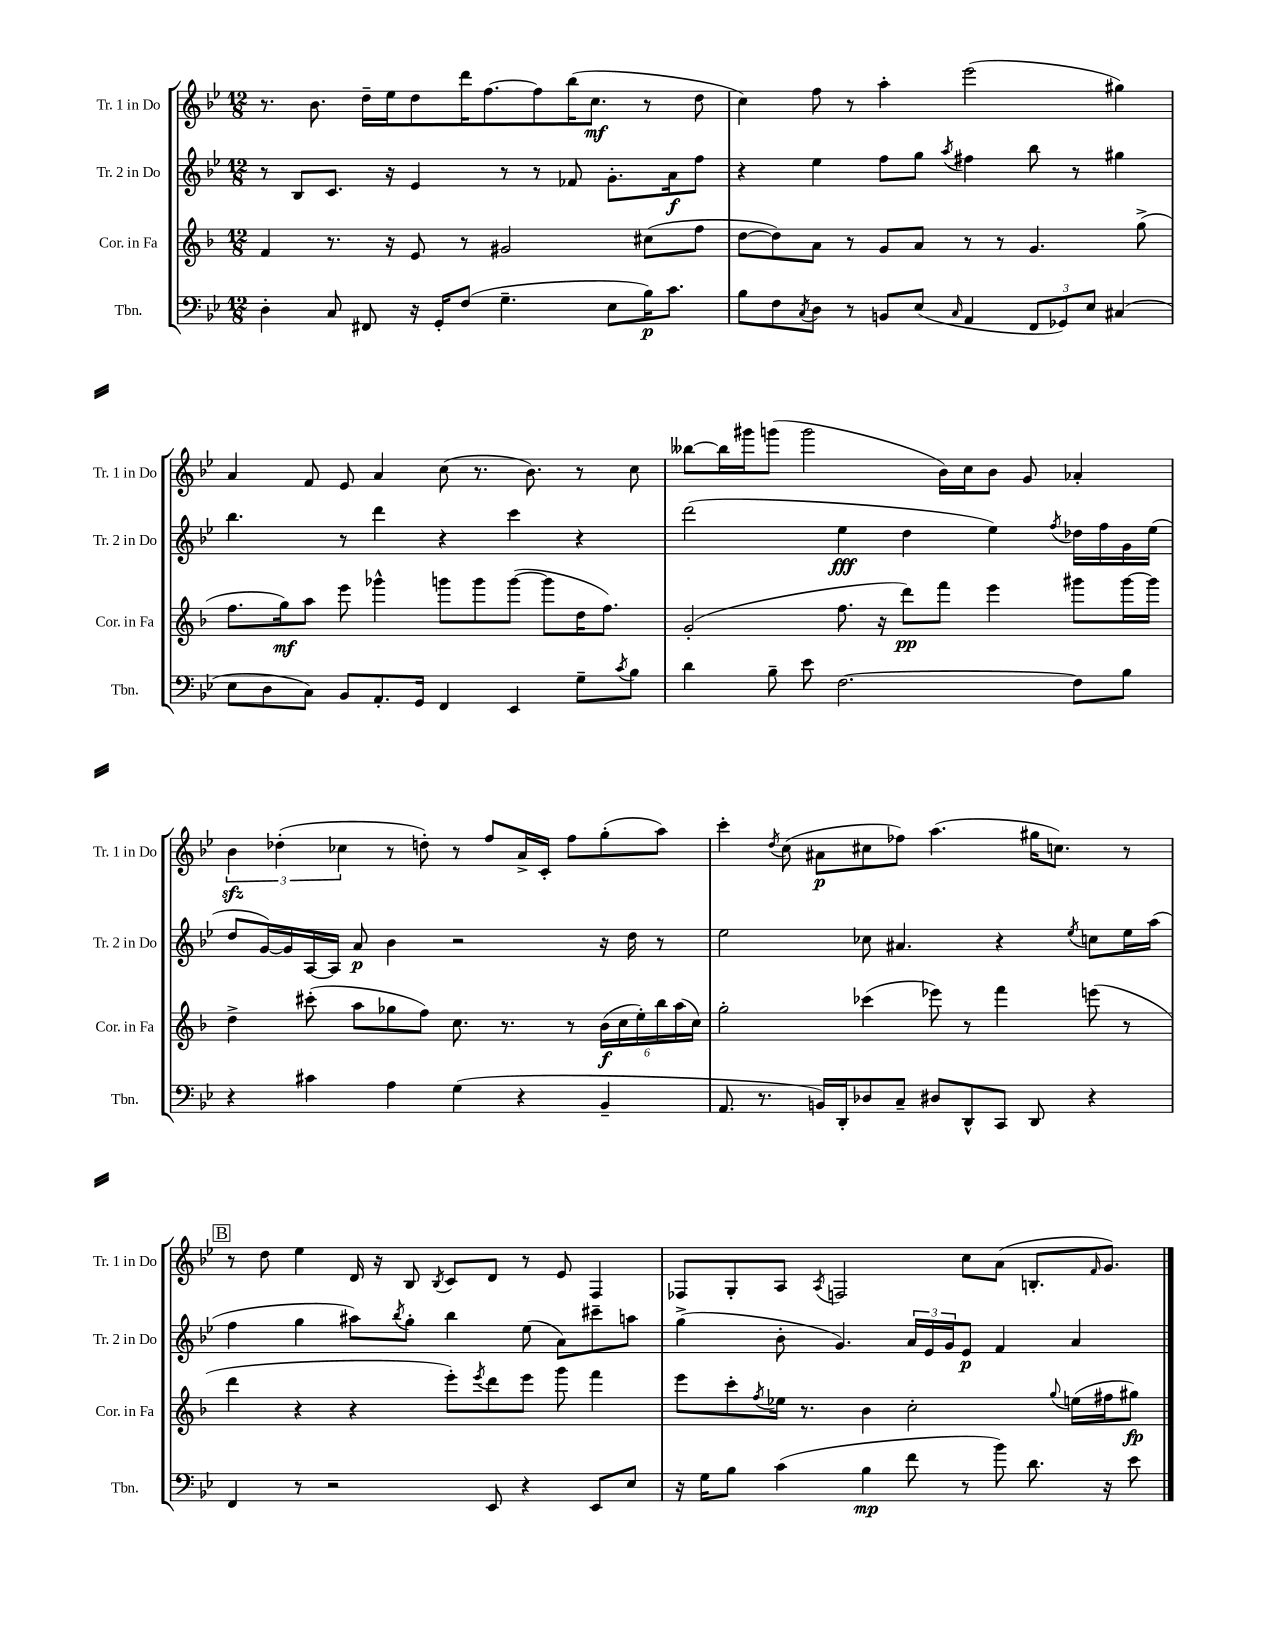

**kern	**dynam	**kern	**dynam	**kern	**dynam	**kern	**dynam
*part4	*part4	*part3	*part3	*part2	*part2	*part1	*part1
*staff4	*staff4	*staff3	*staff3	*staff2	*staff2	*staff1	*staff1
*I"Tbn.	*	*I"Cor. in Fa	*	*I"Tr. 2 in Do	*	*I"Tr. 1 in Do	*
*I'Tbn.	*	*I'Cor. in Fa	*	*I'Tr. 2 in Do	*	*I'Tr. 1 in Do	*
*clefF4	*	*clefG2	*	*clefG2	*	*clefG2	*
*k[b-e-]	*	*k[b-]	*	*k[b-e-]	*	*k[b-e-]	*
*M12/8	*	*M12/8	*	*M12/8	*	*M12/8	*
=7	=7	=7	=7	=7	=7	=7	=7
4D'\	.	4f/	.	8r	.	8.r	.
.	.	.	.	8B-/L	.	.	.
.	.	.	.	.	.	8.b-\	.
8C/	.	8.r	.	8.c/J	.	.	.
8FF#X/	.	.	.	.	.	16dd~\LL	.
.	.	16r	.	16r	.	16ee-\J	.
16r	.	8e/	.	4e-/	.	8dd\	.
16GG'/KL	.	.	.	.	.	.	.
(8F/J	.	8r	.	.	.	16ddd\K	.
.	.	.	.	.	.	[8.ff\	.
4.G~\	.	2g#X/	.	8r	.	.	.
.	.	.	.	8r	.	8ff\]	.
.	.	.	.	8f-X/	.	(16bb-\K	.
.	.	.	.	.	.	8.cc\J	mf
8E-\L	.	.	.	8.g'\L	.	.	.
16B-\K)	p	(8cc#X\L	.	.	.	8r	.
8.c\J	.	.	.	16a\k	f	.	.
.	.	8ff\J	.	8ff\J	.	8dd\	.
=8	=8	=8	=8	=8	=8	=8	=8
8B-\L	.	[8dd\L	.	4r	.	4cc\)	.
8F\	.	8dd\])	.	.	.	.	.
8qC/	.	.	.	.	.	.	.
8D\J	.	8a\J	.	4ee-\	.	8ff\	.
8r	.	8r	.	.	.	8r	.
8BBn/L	.	8g/L	.	8ff\L	.	4aa'\	.
(8E-/J	.	8a/J	.	8gg\J	.	.	.
16qqC/	.	.	.	8qaa/	.	.	.
4AA/	.	8r	.	4ff#X\	.	(2eee-\	.
.	.	8r	.	.	.	.	.
12FF/L	.	4.g/	.	8bb-\	.	.	.
12GG-X/)	.	.	.	.	.	.	.
.	.	.	.	8r	.	.	.
12E-/J	.	.	.	.	.	.	.
(4C#X/	.	.	.	4gg#X\	.	4gg#X\)	.
.	.	(8gg^\	.	.	.	.	.
!!LO:LB:g=z
=9	=9	=9	=9	=9	=9	=9	=9
8E-\L	.	8.ff\L	.	4.bb-\	.	4a/	.
8D\	.	.	.	.	.	.	.
.	.	16gg\k)	mf	.	.	.	.
8C\J)	.	8aa\J	.	.	.	8f/	.
8BB-/L	.	8eee\	.	8r	.	8e-/	.
8.AA'/	.	4ggg-X^^\	.	4ddd\	.	4a/	.
16GG/Jk	.	.	.	.	.	.	.
4FF/	.	8gggn\L	.	4r	.	(8cc\	.
.	.	8ggg\	.	.	.	8.r	.
4EE-/	.	([8ggg\J	.	4ccc\	.	.	.
.	.	.	.	.	.	8.b-\)	.
.	.	8ggg\L]	.	.	.	.	.
8G~\L	.	16dd\K	.	4r	.	8r	.
.	.	8.ff\J)	.	.	.	.	.
8qc/	.	.	.	.	.	.	.
8B-\J	.	.	.	.	.	8cc\	.
=10	=10	=10	=10	=10	=10	=10	=10
4d\	.	(2g'/	.	(2ddd\	.	[8bb--X\L	.
.	.	.	.	.	.	16bb--\L]	.
.	.	.	.	.	.	16ggg#X\J	.
8B-~\	.	.	.	.	.	(8gggn\J	.
8e-\	.	.	.	.	.	2ggg\	.
[2.F\	.	8.ff\	.	4ee-\	fff	.	.
.	.	16r	.	.	.	.	.
.	.	8ddd\L)	pp	4dd\	.	.	.
.	.	8fff\J	.	.	.	16b-\LL)	.
.	.	.	.	.	.	16cc\J	.
.	.	4eee\	.	4ee-\)	.	8b-\J	.
.	.	.	.	.	.	8g/	.
.	.	.	.	8qff/	.	.	.
8F\L]	.	8ggg#X\L	.	16dd-X\LL	.	4a-X'/	.
.	.	.	.	16ff\	.	.	.
8B-\J	.	[16ggg#\L	.	16g\	.	.	.
.	.	16ggg#\JJ]	.	(16ee-\JJ	.	.	.
!!LO:LB:g=z
=11	=11	=11	=11	=11	=11	=11	=11
4r	.	4dd^\	.	8dd/L	.	6b-zz\	.
.	.	.	.	[16g/L)	.	.	.
.	.	.	.	.	.	(6dd-X'\	.
.	.	.	.	16g/]	.	.	.
4c#X\	.	(8ccc#X'\	.	[16A/	.	.	.
.	.	.	.	16A/JJ]	.	.	.
.	.	.	.	.	.	6cc-X\	.
.	.	8aa\L	.	8a/	p	.	.
4A\	.	8gg-X\	.	4b-\	.	8r	.
.	.	8ff\J)	.	.	.	8ddn'\)	.
(4G\	.	8.cc\	.	2r	.	8r	.
.	.	.	.	.	.	8ff/L	.
.	.	8.r	.	.	.	.	.
4r	.	.	.	.	.	16a^/L	.
.	.	.	.	.	.	16c'/JJ	.
.	.	8r	.	.	.	8ff\L	.
4BB-~/	.	(24b-\LL	f	16r	.	(8gg'\	.
.	.	24cc\	.	.	.	.	.
.	.	.	.	16dd\	.	.	.
.	.	24ee'\)	.	.	.	.	.
.	.	24bb-\	.	8r	.	8aa\J)	.
.	.	(24aa\	.	.	.	.	.
.	.	24cc\JJ)	.	.	.	.	.
=12	=12	=12	=12	=12	=12	=12	=12
8.AA/	.	2gg'\	.	2ee-\	.	4ccc'\	.
8.r	.	.	.	.	.	.	.
.	.	.	.	.	.	8qdd/	.
.	.	.	.	.	.	(8cc\	.
16BBn/LL)	.	.	.	.	.	8a#X\L	p
16DD'/J	.	.	.	.	.	.	.
8D-X/	.	(4ccc-X\	.	8cc-X\	.	8cc#X\	.
8C~/J	.	.	.	4.a#X/	.	8ff-X\J)	.
8D#X/L	.	8eee-X\)	.	.	.	(4.aa\	.
8DD^^/	.	8r	.	.	.	.	.
8CC/J	.	4fff\	.	4r	.	.	.
8DD/	.	.	.	.	.	16gg#X\KL	.
.	.	.	.	.	.	8.ccn\J)	.
.	.	.	.	8qee-/	.	.	.
4r	.	(8eeen\	.	8ccn\L	.	.	.
.	.	8r	.	16ee-\L	.	8r	.
.	.	.	.	(16aa\JJ	.	.	.
!!LO:LB:g=z
!!LO:REH:place=s1:t=B
=13	=13	=13	=13	=13	=13	=13	=13
4FF/	.	4ddd\	.	4ff\	.	8r	.
.	.	.	.	.	.	8dd\	.
8r	.	4r	.	4gg\	.	4ee-\	.
2r	.	.	.	.	.	.	.
.	.	4r	.	8aa#X\L)	.	16d/	.
.	.	.	.	.	.	16r	.
.	.	.	.	8qbb-/	.	.	.
.	.	.	.	8gg'\J	.	8B-/	.
.	.	.	.	.	.	8qB-/	.
.	.	8eee'\L)	.	4bb-\	.	8c/L	.
.	.	8qeee/	.	.	.	.	.
8EE-/	.	8ddd\	.	.	.	8d/J	.
4r	.	8eee\J	.	(8ee-\	.	8r	.
.	.	8ggg\	.	8a\L)	.	8e-/	.
8EE-/L	.	4fff\	.	8ccc#X~\	.	4F/	.
8E-/J	.	.	.	8aan\J	.	.	.
=14	=14	=14	=14	=14	=14	=14	=14
16r	.	8eee\L	.	(4gg^\	.	8F-X/L	.
16G\KL	.	.	.	.	.	.	.
8B-\J	.	8ccc'\	.	.	.	8G'/	.
.	.	8qff/	.	.	.	.	.
(4c\	.	16ee-X\Jk	.	8b-'\	.	8A/J	.
.	.	8.r	.	.	.	.	.
.	.	.	.	.	.	8qA/	.
.	.	.	.	4.g/)	.	2Fn/	.
4B-\	mp	4b-\	.	.	.	.	.
8f\	.	2cc'\	.	24a/LL	.	.	.
.	.	.	.	24e-/	.	.	.
.	.	.	.	24g/J	.	.	.
8r	.	.	.	8e-/J	p	8cc\L	.
8b-\)	.	.	.	4f/	.	(8a\J	.
8.d\	.	.	.	.	.	8.Bn'/L	.
.	.	8qqgg/	.	.	.	.	.
.	.	(16een\LL	.	4a/	.	.	.
.	.	.	.	.	.	16qqf/	.
16r	.	16ff#X\J	.	.	.	8.g/J)	.
8e-\	.	8gg#X\J)	fp	.	.	.	.
==	==	==	==	==	==	==	==
*-	*-	*-	*-	*-	*-	*-	*-
